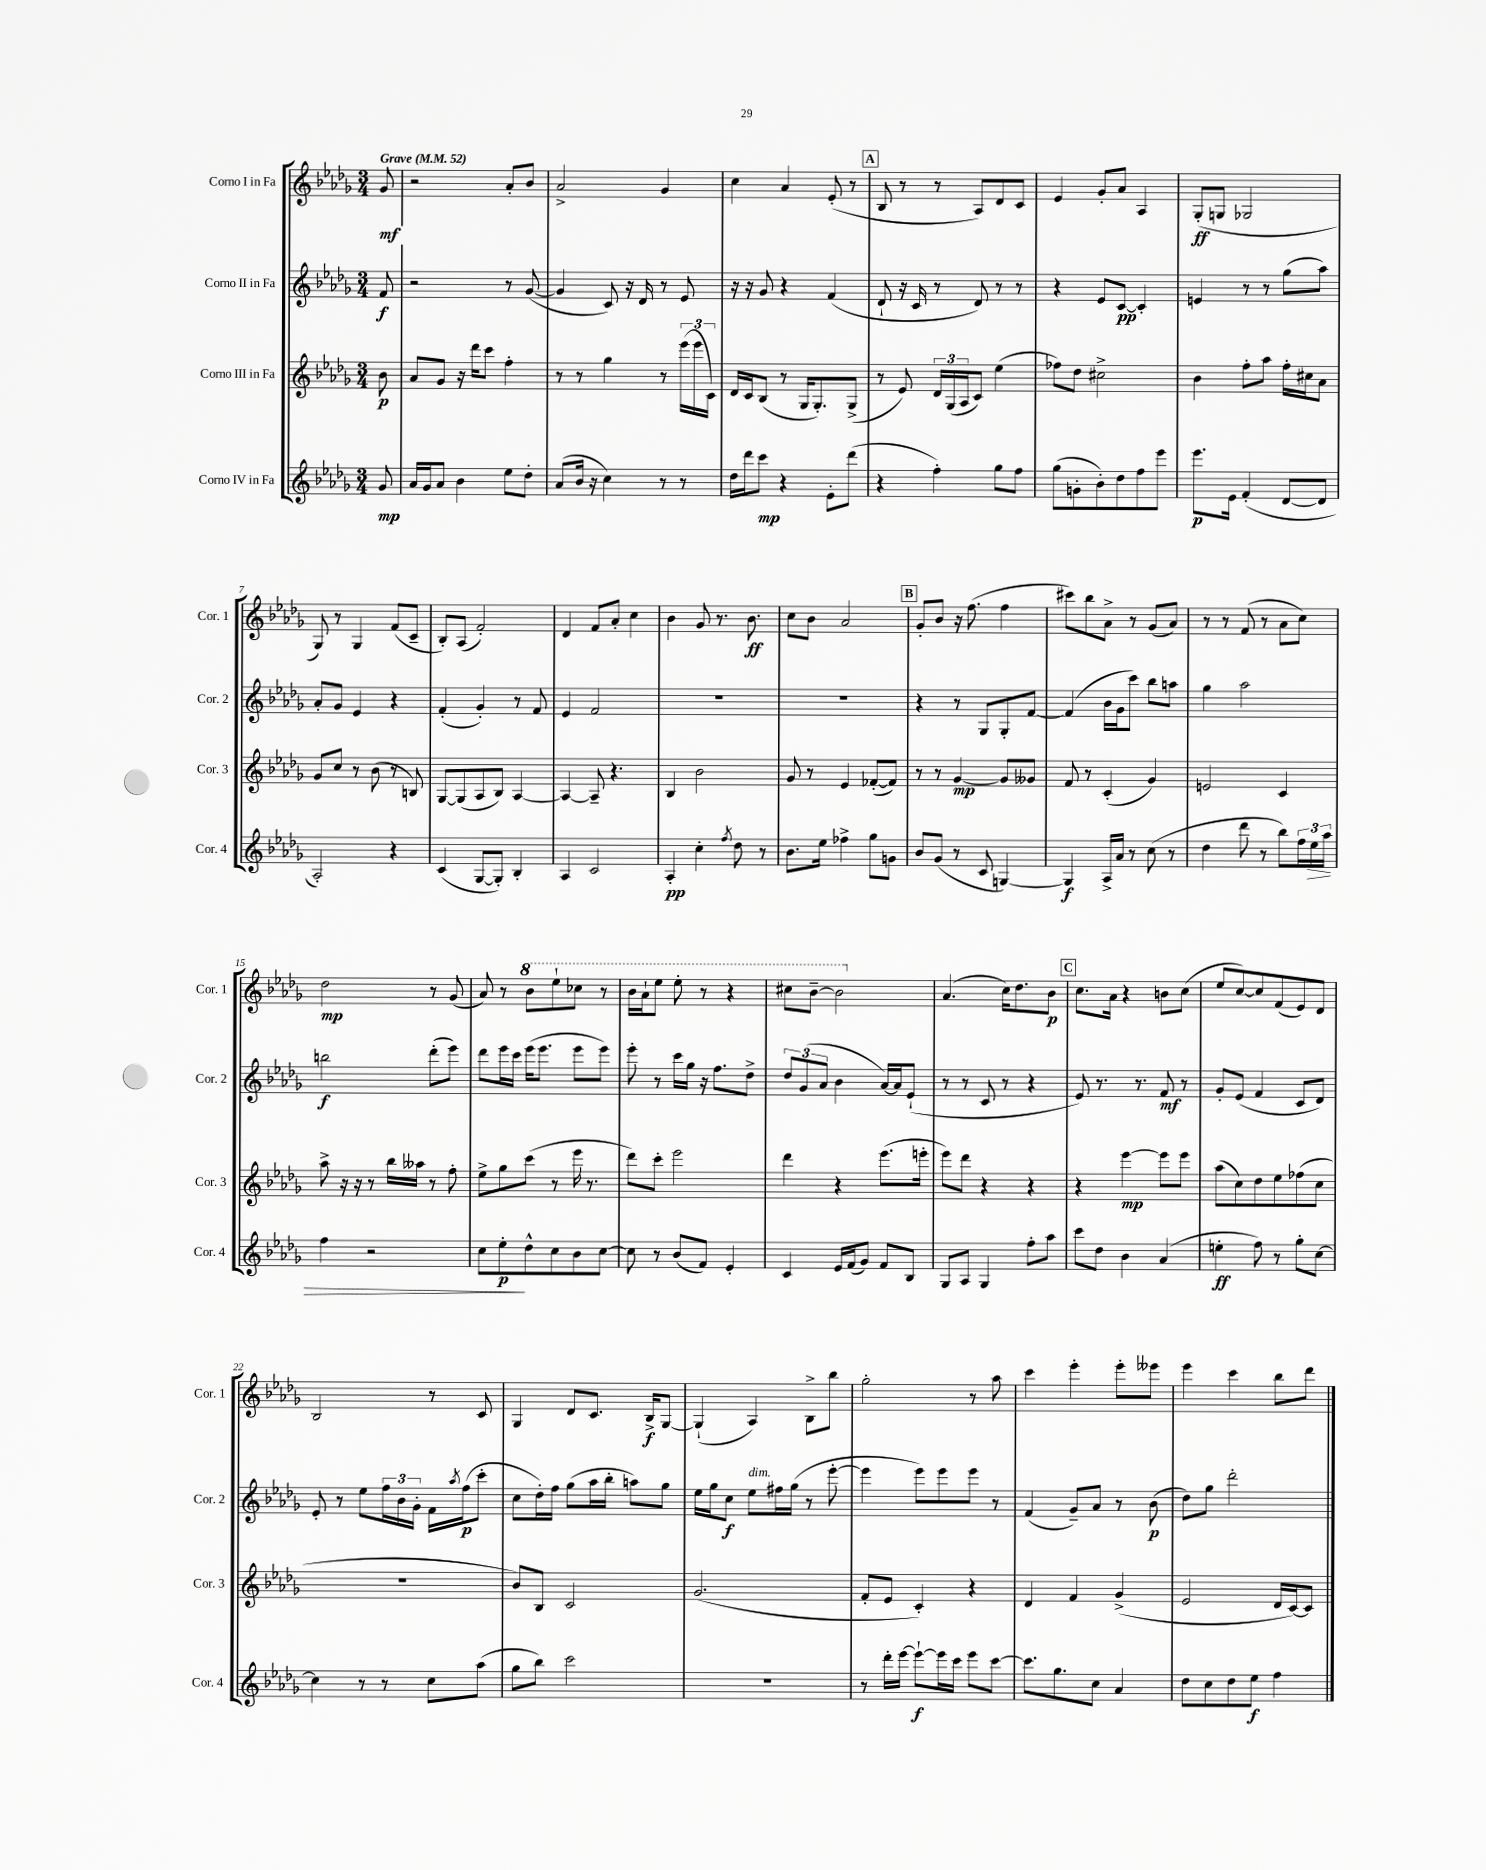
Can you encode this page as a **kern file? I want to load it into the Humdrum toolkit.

**kern	**kern	**kern	**kern
*staff4	*staff3	*staff2	*staff1
*clefG2	*clefG2	*clefG2	*clefG2
*k[b-e-a-d-g-]	*k[b-e-a-d-g-]	*k[b-e-a-d-g-]	*k[b-e-a-d-g-]
*M3/4	*M3/4	*M3/4	*M3/4
*MM52	*MM52	*MM52	*MM52
8g-	8b-	8f	8g-
=	=	=	=
16a-	8a-	2r	2r
16g-	.	.	.
8a-	8g-	.	.
4b-	16r	.	.
.	16ddd-	.	.
.	8ccc	.	.
8ee-	4ff'	8r	8a-'
8dd-'	.	([8g-	8b-
=	=	=	=
(8a-	8r	4g-]	2a-^
16b-	8r	.	.
16r	.	.	.
4cc)	4gg-	8c)	.
.	.	16r	.
.	.	16d-	.
8r	8r	8r	4g-
8r	(24eee-	8e-	.
.	24eee-	.	.
.	24c)	.	.
=	=	=	=
16dd-	16d-	16r	4cc
16ddd-	16c	16r	.
8ccc	(8B-	8g-	.
4r	8r	4r	4a-
.	16G-	.	.
.	8.G-')	.	.
8e-'	.	(4f	(8e-'
(8ddd-	(8G-^	.	8r
=	=	=	=
4r	8r	8d-`	8B-
.	8e-)	16r	8r
.	.	16c	.
4ff')	24d-	8r	8r
.	(24G-	.	.
.	24A-	.	.
.	8c)	8d-)	8A-)
8gg-	(4ee-	8r	8d-
8ff	.	8r	8c
=	=	=	=
(8gg-	8ff-)	4r	4e-
8g'	8dd-	.	.
8b-')	2cc#^	8e-	8g-'
8dd-	.	[8c	8a-
8ff	.	4c']	4A-
8eee-	.	.	.
=	=	=	=
8.eee-	4b-	4e	(8G-'
.	.	.	8G
16e-	.	.	.
(4f'	8ff'	8r	2G-
.	8aa-	8r	.
[8d-	16ff'	(8gg-	.
.	16cc#	.	.
8d-]	8a-	8aa-)	.
=	=	=	=
2A-')	8g-	8a-'	8G-)
.	8cc	8g-	8r
.	8r	4e-	4G-
.	(8b-	.	.
4r	8r	4r	(8f
.	8B)	.	8c~
=	=	=	=
(4c	[8G-	(4f'	8B-')
.	(8G-]	.	(8A-
[8G-	8A-	4g-')	2f')
8G-'])	8B-)	.	.
4B-'	[4A-	8r	.
.	.	8f	.
=	=	=	=
4A-	4A-_	4e-	4d-
2c	8A-~]	2f	8f
.	4.r	.	8a-'
.	.	.	4cc
=	=	=	=
4A-'	4B-	2.r	4b-
4cc'	2b-	.	8g-
.	.	.	8.r
8qff	.	.	.
8dd-	.	.	.
.	.	.	8.b-
8r	.	.	.
=	=	=	=
8.b-	8g-	2.r	8cc
.	8r	.	8b-
16ee-	.	.	.
4ff-^	4e-	.	2a-
8gg-	([8f-'	.	.
8g	8f-])	.	.
=	=	=	=
8b-	8r	4r	8g-'
(8g-	8r	.	8b-
8r	[4g-	8r	16r
.	.	.	(8.ff
8c	.	8G-	.
[4G)	8g-]	8G-'	4ff
.	8g--	[8f	.
=	=	=	=
4G]	8f	(4f]	8ccc#)
.	8r	.	8bb-
16A-^	(4c'	16b-	8a-^
16a-	.	16g-	.
8r	.	8ccc)	8r
(8cc	4g-)	8bb-	(8g-
8r	.	8aa	8a-)
=	=	=	=
4dd-	2e	4gg-	8r
.	.	.	8r
8ddd-	.	2aa-	(8f
8r	.	.	8r
8bb-)	4c	.	8a-
24ff	.	.	8cc)
24ee-	.	.	.
24aa-	.	.	.
=	=	=	=
4ff	8aa-^	2bb	2dd-
.	16r	.	.
.	16r	.	.
2r	8r	.	.
.	16bb-	.	.
.	16aa--	.	.
.	8r	(8ddd-'	8r
.	8ff'	8eee-)	(8g-
=	=	=	=
8cc	8ee-^	8ddd-	8a-)
8ee-'	8gg-	16eee-	8r
.	.	16ccc	.
8dd-^^	(8ccc	(16eee-	8bb-
.	.	8.eee-	.
8cc	8r	.	8eee-`
8b-	16eee-	8eee-	8ccc-
.	8.r	.	.
[8cc	.	8eee-)	8r
=	=	=	=
8cc]	8ddd-)	8eee-'	16bb-
.	.	.	16aa-`
8r	8ccc'	8r	8eee-
(8b-	2eee-	16ccc	8eee-'
.	.	16gg-	.
8f)	.	16r	8r
.	.	8.ff	.
4e-'	.	.	4r
.	.	8dd-^	.
=	=	=	=
4c	4ddd-	12dd-	8ccc#
.	.	(12g-	.
.	.	.	[8bb-~
.	.	12a-	.
16e-	4r	4b-	2bb-]
(16f	.	.	.
8g-)	.	.	.
8f	(8.eee-	[16a-)	.
.	.	16a-]	.
8B-	.	(8e-`	.
.	16eee'	.	.
=	=	=	=
8G-	8eee-)	8r	(4.a-
8A-	8ddd-	8r	.
4G-	4r	8c	.
.	.	8r	16cc)
.	.	.	8.dd-
8ff'	4r	4r	.
8aa-	.	.	8b-
=	=	=	=
8ccc	4r	8e-)	8.cc
8dd-	.	8.r	.
.	.	.	16a-
4b-	[4eee-	.	4r
.	.	8.r	.
(4a-	8eee-]	8f	8b
.	8eee-	8r	(8cc
=	=	=	=
4ee'	(8aa-	8g-'	8ee-
.	8cc)	(8e-	[8cc)
8ff)	8dd-	4f	8cc]
8r	8ee-	.	(8f
8gg-'	(8ff-	8c	8e-)
[8cc	8cc	8d-)	8d-
=	=	=	=
4cc]	2.r	8e-'	2B-
.	.	8r	.
8r	.	8ee-	.
8r	.	24ff	.
.	.	24b-	.
.	.	24g-'	.
8cc	.	16f	8r
.	.	8qaa-	.
.	.	(16ff	.
(8aa-	.	8ccc'	8c
=	=	=	=
8gg-	8b-)	8cc	4G-
8bb-)	8B-	16dd-')	.
.	.	16ff	.
2ccc	2c	(8gg-	8d-
.	.	16aa-	8.c
.	.	16bb-'	.
.	.	8aa)	.
.	.	.	16B-^
.	.	8gg-	[8G-
=	=	=	=
2.r	(2.g-	16ee-	(4G-`]
.	.	16gg-	.
.	.	8cc	.
.	.	8ee-	4A-)
.	.	16ff#	.
.	.	(16gg-	.
.	.	8r	8B-^
.	.	[8eee-'	8bb-
=	=	=	=
8r	8f'	4eee-]	2gg-'
16ddd-'	8e-	.	.
[16eee-	.	.	.
8eee-`_	4c')	8eee-)	.
16eee-]	.	8eee-	.
16ccc	.	.	.
8eee-	4r	8eee-	8r
[8ccc	.	8r	8aa-
=	=	=	=
8.ccc]	4d-	(4f	4ccc
8.gg-	.	.	.
.	4f	8g-~)	4eee-'
8cc	.	8a-	.
4a-	(4g-^	8r	8eee-'
.	.	(8b-	8eee--
=	=	=	=
8dd-	2e-	8dd-)	4eee-
8cc	.	8gg-	.
8dd-	.	2ddd-'	4ccc
8ee-	.	.	.
4ff	16d-	.	8bb-
.	[16c)	.	.
.	8c]	.	8ddd-
==	==	==	==
*-	*-	*-	*-
